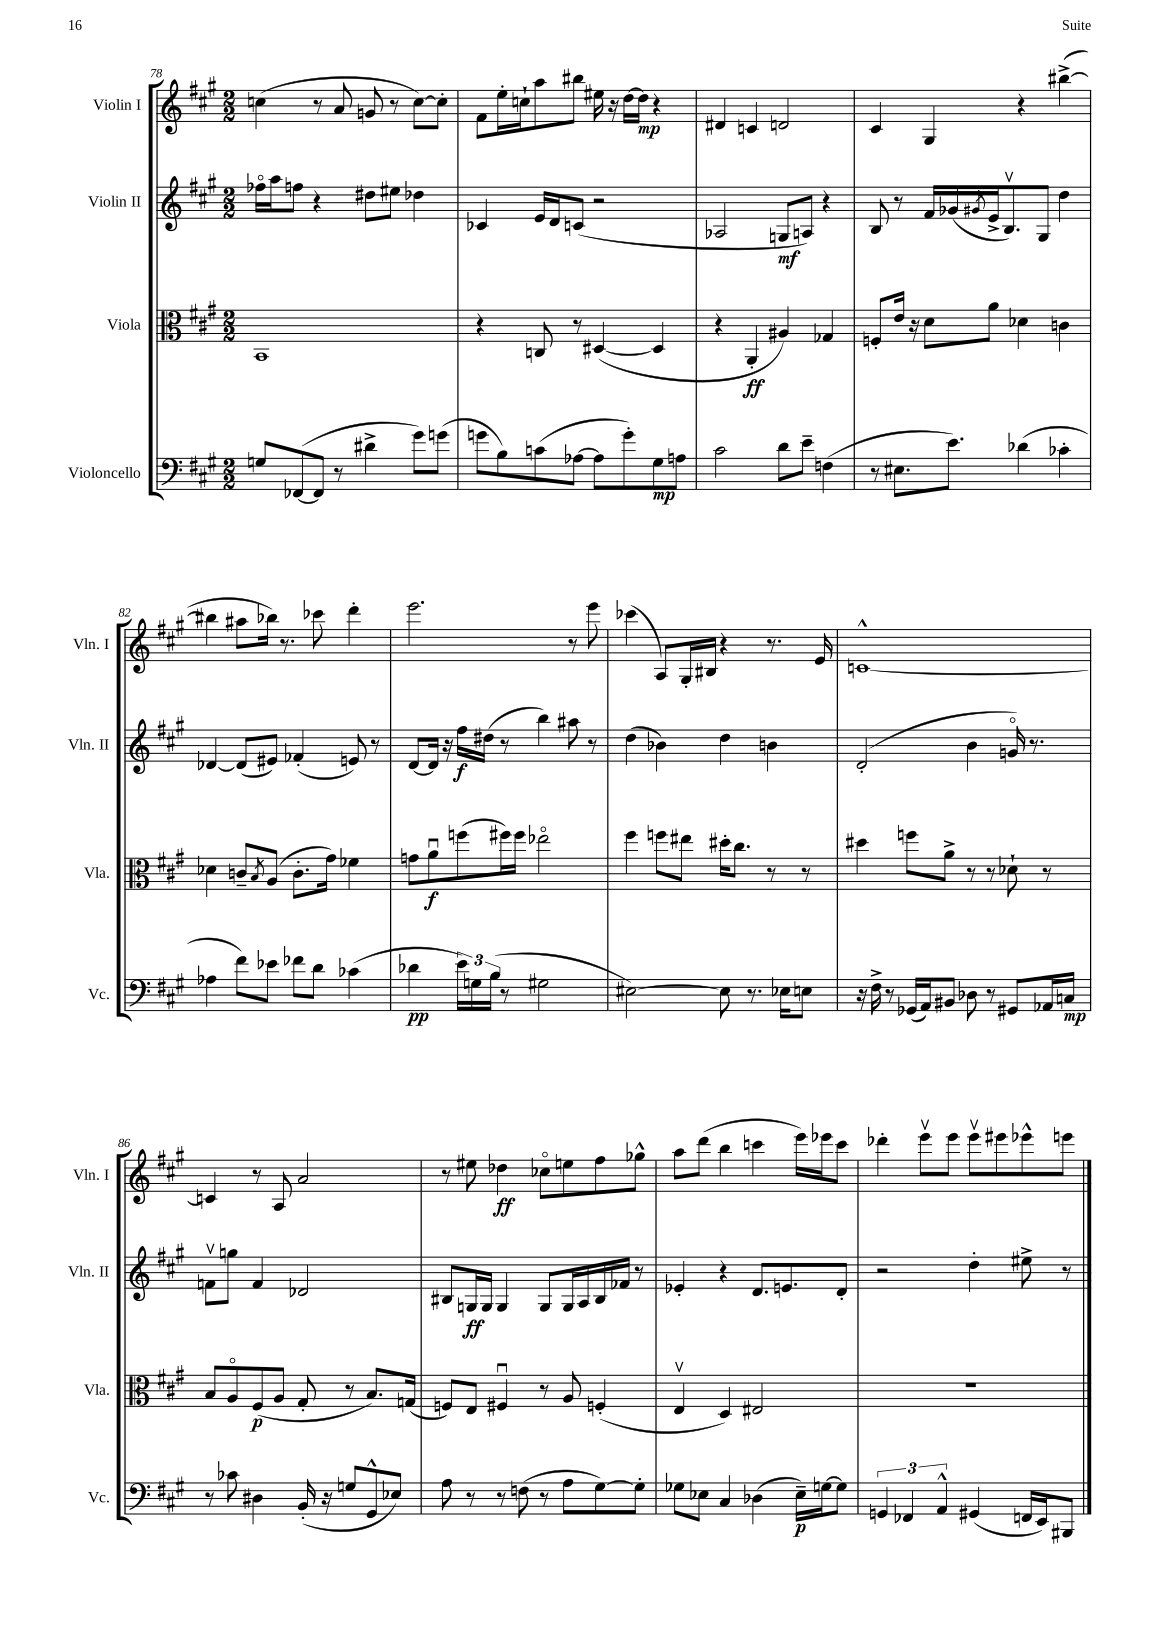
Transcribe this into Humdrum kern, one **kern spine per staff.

**kern	**dynam	**kern	**dynam	**kern	**dynam	**kern	**dynam
*part4	*part4	*part3	*part3	*part2	*part2	*part1	*part1
*staff4	*staff4	*staff3	*staff3	*staff2	*staff2	*staff1	*staff1
*I"Violoncello	*	*I"Viola	*	*I"Violin II	*	*I"Violin I	*
*I'Vc.	*	*I'Vla.	*	*I'Vln. II	*	*I'Vln. I	*
*clefF4	*	*clefC3	*	*clefG2	*	*clefG2	*
*k[f#c#g#]	*	*k[f#c#g#]	*	*k[f#c#g#]	*	*k[f#c#g#]	*
*M2/2	*	*M2/2	*	*M2/2	*	*M2/2	*
=78	=78	=78	=78	=78	=78	=78	=78
8Gn/L	.	1BB	.	16ff-X\LL	.	(4ccn\	.
.	.	.	.	16aa\J	.	.	.
([8FF-X/	.	.	.	8ffn\J	.	.	.
8FF-/J]	.	.	.	4r	.	8r	.
8r	.	.	.	.	.	8a/	.
4d#X^\	.	.	.	8dd#X\L	.	8gn/	.
.	.	.	.	8ee#X\J	.	8r	.
8g#\L)	.	.	.	4dd-X\	.	[8cc\L)	.
(8gn\J	.	.	.	.	.	8cc'\J]	.
=79	=79	=79	=79	=79	=79	=79	=79
8gn\L	.	4r	.	4c-X/	.	8f#\L	.
8B\)	.	.	.	.	.	16ee'\L	.
.	.	.	.	.	.	16ccn`\J	.
(8cn\	.	8Cn/	.	16e/LL	.	8aa\	.
.	.	.	.	16d/J	.	.	.
[8A-X\J	.	8r	.	(8cn/J	.	8bb#X\J	.
8A-\L]	.	([4D#X/	.	2r	.	16ee#X\	.
.	.	.	.	.	.	16r	.
8g'\)	.	.	.	.	.	[16dd\LL	.
.	.	.	.	.	.	16dd\JJ]	mp
8G#\	mp	4D#/]	.	.	.	4r	.
8An\J	.	.	.	.	.	.	.
=80	=80	=80	=80	=80	=80	=80	=80
2c#\	.	4r	.	2A-X/	.	4d#X/	.
.	.	4AA'/	ff	.	.	4cn/	.
8d\L	.	4A#X/)	.	8Gn/L	mf	2dn/	.
8e~\J	.	.	.	8An/J)	.	.	.
(4Fn\	.	4G-X/	.	4r	.	.	.
=81	=81	=81	=81	=81	=81	=81	=81
8r	.	8Fn'/L	.	8B/	.	4c#/	.
8.E#X\L	.	16e/Jk	.	8r	.	.	.
.	.	16r	.	.	.	.	.
.	.	8d\L	.	16f#/LL	.	4G#/	.
8.e\J)	.	.	.	(16g-X/	.	.	.
.	.	.	.	8qg#X/	.	.	.
.	.	8a\J	.	16e^/J	.	.	.
.	.	.	.	8.Bv/)	.	.	.
(4d-X\	.	4d-X\	.	.	.	4r	.
.	.	.	.	8G#/J	.	.	.
4c-X'\	.	4cn\	.	4dd\	.	([4bb#X^\	.
!!LO:LB:g=z
=82	=82	=82	=82	=82	=82	=82	=82
4A-X\	.	4d-X\	.	[4d-X/	.	4bb#X\]	.
8f#\L)	.	8cn~/L	.	(8d-/L]	.	8aa#X\L	.
.	.	8qB/	.	.	.	.	.
8e-X\J	.	(8A/J	.	8e#X/J)	.	16bb-X\Jk)	.
.	.	.	.	.	.	8.r	.
8f-X\L	.	8.c'\L	.	(4f-X'/	.	.	.
8d\J	.	.	.	.	.	8ccc-X\	.
.	.	16g#\Jk)	.	.	.	.	.
(4c-X\	.	4f-X\	.	8en/)	.	4ddd'\	.
.	.	.	.	8r	.	.	.
=83	=83	=83	=83	=83	=83	=83	=83
4d-X\	pp	8gn\L	.	[8d/L	.	2.eee\	.
.	.	8au\	f	16d/Jk]	.	.	.
.	.	.	.	16r	.	.	.
24e\LL)	.	(8ffn\	.	16ff#\LL	f	.	.
24Gn\	.	.	.	.	.	.	.
.	.	.	.	(16dd#X\JJ	.	.	.
(24B\JJ	.	.	.	.	.	.	.
8r	.	16ff#X\L)	.	8r	.	.	.
.	.	16ff#\JJ	.	.	.	.	.
2G#X\	.	2ee-X\	.	4bb\)	.	.	.
.	.	.	.	8aa#X\	.	8r	.
.	.	.	.	8r	.	8eee\	.
=84	=84	=84	=84	=84	=84	=84	=84
[2E#X\)	.	4ff#\	.	(4dd\	.	(4ccc-X\	.
.	.	8ffn\L	.	4b-X\)	.	8A/L)	.
.	.	8ee#X\J	.	.	.	16G#'/L	.
.	.	.	.	.	.	16B#X/JJ	.
8E#\]	.	16dd#X'\KL	.	4dd\	.	4r	.
.	.	8.cc#\J	.	.	.	.	.
8.r	.	.	.	.	.	.	.
.	.	8r	.	4bn\	.	8.r	.
16E-X\KL	.	.	.	.	.	.	.
8En\J	.	8r	.	.	.	.	.
.	.	.	.	.	.	16e/	.
=85	=85	=85	=85	=85	=85	=85	=85
16r	.	4dd#X\	.	(2d'/	.	[1cn^^	.
16F#^\	.	.	.	.	.	.	.
8r	.	.	.	.	.	.	.
(16GG-X/LL	.	8ffn\L	.	.	.	.	.
16AA/J)	.	.	.	.	.	.	.
8BB#X/J	.	8a^\J	.	.	.	.	.
8D-X\	.	8r	.	4b\	.	.	.
8r	.	8r	.	.	.	.	.
8GG#X/L	.	8d-X`\	.	16gn/)	.	.	.
.	.	.	.	8.r	.	.	.
16AA-X/L	.	8r	.	.	.	.	.
16Cn/JJ	mp	.	.	.	.	.	.
!!LO:LB:g=z
=86	=86	=86	=86	=86	=86	=86	=86
8r	.	8B/L	.	8fnv\L	.	4cn/]	.
8c-X\	.	8A/	.	8ggn\J	.	.	.
4D#X\	.	(8F#/	p	4f/	.	8r	.
.	.	8A/J	.	.	.	8A/	.
(16BB'/	.	8G#'/	.	2d-X/	.	2a/	.
16r	.	.	.	.	.	.	.
8Gn/L	.	8r	.	.	.	.	.
8GG#^^/	.	8.B/L)	.	.	.	.	.
8E-X/J)	.	.	.	.	.	.	.
.	.	(16Gn/Jk	.	.	.	.	.
=87	=87	=87	=87	=87	=87	=87	=87
8A\	.	8Fn/L)	.	8B#X/L	.	8r	.
8r	.	8E/J	.	16Gn/L	ff	8ee#X\	.
.	.	.	.	16G/JJ	.	.	.
8r	.	4F#Xu/	.	4G/	.	4dd-X\	ff
(8Fn\	.	.	.	.	.	.	.
8r	.	8r	.	8G/L	.	8cc-X\L	.
8A\L	.	8A/	.	16G/L	.	8een\	.
.	.	.	.	16A/	.	.	.
[8G#\)	.	(4Fn'/	.	16B#/	.	8ff#\	.
.	.	.	.	16f-X/JJ	.	.	.
8G#'\J]	.	.	.	8r	.	8gg-X^^\J	.
=88	=88	=88	=88	=88	=88	=88	=88
8G-X\L	.	4Ev/	.	4e-X'/	.	8aa\L	.
8E-X\J	.	.	.	.	.	(8ddd\J	.
4C#/	.	4D/)	.	4r	.	4bb\	.
(4D-X\	.	2E#X/	.	8.d/L	.	4cccn\	.
.	.	.	.	8.en/	.	.	.
16E-~\LL)	p	.	.	.	.	16eee\LL)	.
[16Gn\J	.	.	.	.	.	16eee-X\J	.
8G\J]	.	.	.	8d'/J	.	8ccc\J	.
=89	=89	=89	=89	=89	=89	=89	=89
6GGn/	.	1r	.	2r	.	4ddd-X'\	.
6FF-X/	.	.	.	.	.	.	.
.	.	.	.	.	.	8eeev\L	.
6AA^^/	.	.	.	.	.	.	.
.	.	.	.	.	.	8eee\J	.
(4GG#X/	.	.	.	4dd'\	.	8eeev\L	.
.	.	.	.	.	.	8eee#X\	.
16FFn/LL	.	.	.	8ee#X^\	.	8eee-X^^\	.
16EE/J)	.	.	.	.	.	.	.
8BBB#X/J	.	.	.	8r	.	8eeen\J	.
==	==	==	==	==	==	==	==
*-	*-	*-	*-	*-	*-	*-	*-
